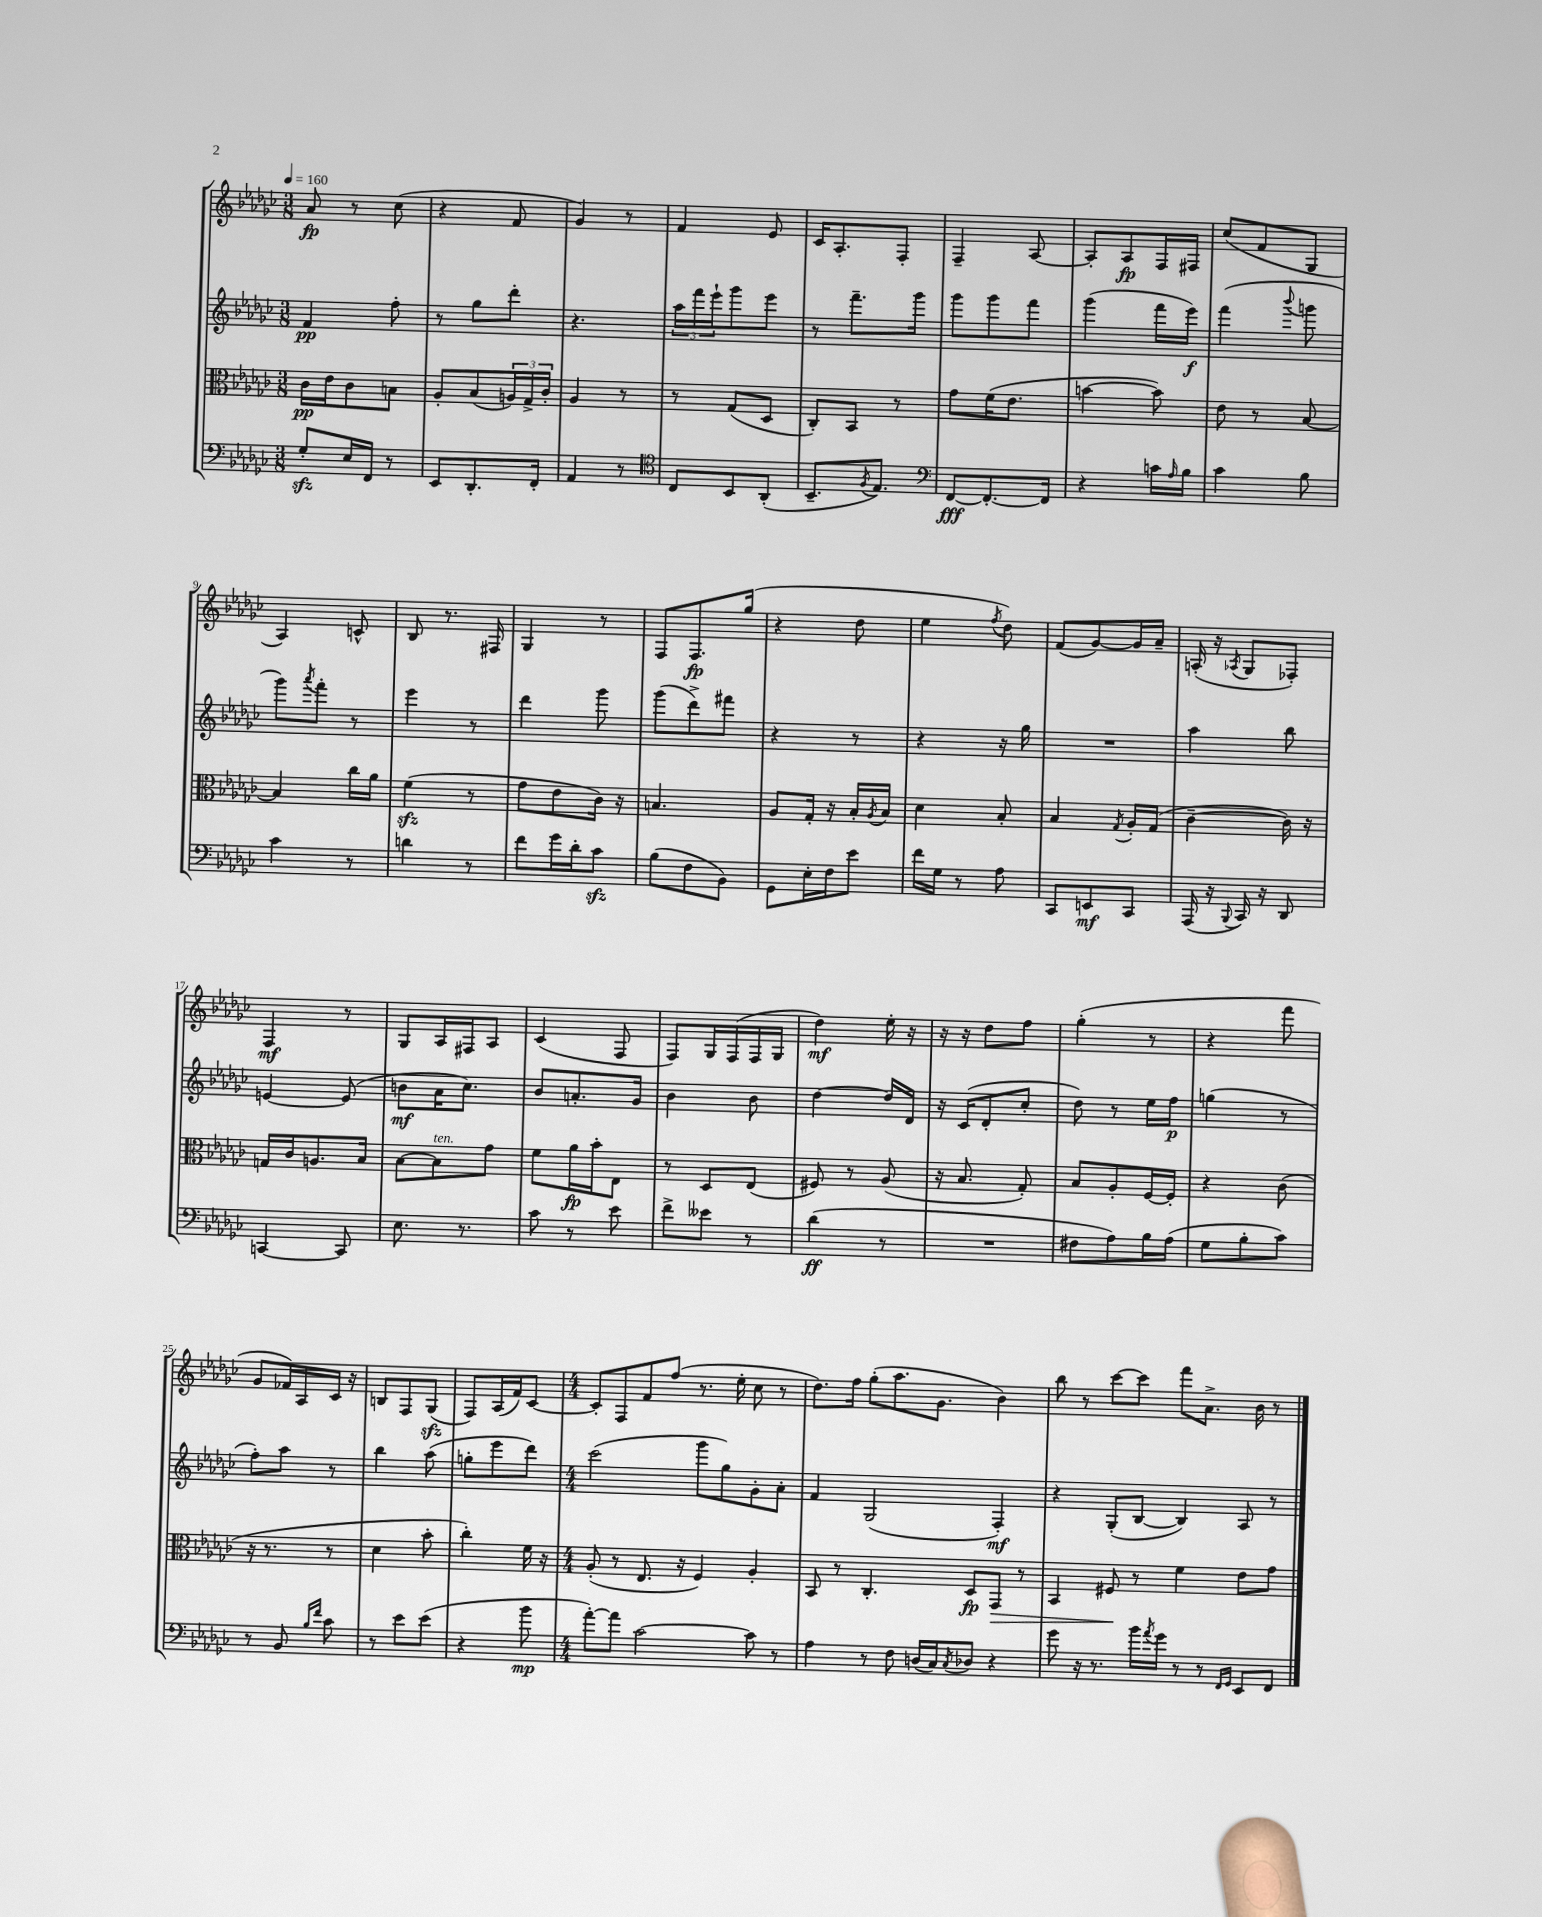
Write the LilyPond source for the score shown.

<<
\new StaffGroup <<
\new Staff = "s0" {
    \clef treble \key ges \major \numericTimeSignature \time 3/8 \tempo 4 = 160
    aes'8\fp r8 ces''8( |
    r4 f'8 |
    ges'4) r8 |
    f'4 ees'8 |
    ces'16 aes8.-. f8-. |
    f4-- aes8~ |
    aes8-. aes8\fp f16 fis16 |
    ces''8( f'8 ges8 |
    aes4) c'8-^ |
    bes8 r8. fis16 |
    ges4 r8 |
    f8 f8.\fp ges''16( |
    r4 des''8 |
    ees''4 \acciaccatura { f''8 } des''8) |
    f'8( ges'8~) ges'16 aes'16-- |
    a16-.( r16 \acciaccatura { aes8 } ges8 fes8-.) |
    f4\mf r8 |
    ges8 aes16 fis16 aes8 |
    ces'4( f8 |
    f8) ges16 f16( f16 ges16 |
    des''4\mf) ees''16-. r16 |
    r16 r16 des''8 f''8 |
    ges''4-.( r8 |
    r4 f'''8 |
    ges'8 fes'16) aes16 ces'16 r16 |
    b8 f8 ges8\sfz( |
    f8) aes16( f'16) ces'8~ |
    \numericTimeSignature \time 4/4 ces'8-. f8 f'8 f''8( r8. ees''16-. ces''8 r8 |
    des''8.) f''16 ges''8-.( aes''8. ges'8. bes'4) |
    bes''8 r8 ces'''8~ ces'''8 f'''8 aes'8.-> bes'16 r8 \bar "|." |
}
\new Staff = "s1" {
    \clef treble \key ges \major \numericTimeSignature \time 3/8
    f'4\pp f''8-. |
    r8 ges''8 des'''8-. |
    r4. |
    \tuplet 3/2 { aes''16 f'''16 ees'''16-! } ges'''8 ees'''8 |
    r8 f'''8.-- ges'''16 |
    ges'''8 ges'''8 f'''8 |
    ges'''4( f'''16 ees'''16\f) |
    f'''4( \appoggiatura { bes'''8 } g'''8 |
    ges'''8) \acciaccatura { aes'''8 } f'''8-. r8 |
    ees'''4 r8 |
    des'''4 ges'''8 |
    ges'''8( des'''8->) fis'''8 |
    r4 r8 |
    r4 r16 ges''16 |
    R4. |
    aes''4 bes''8 |
    e'4~ e'8( |
    b'8\mf aes'16 ces''8.) |
    bes'8 a'8.-. ges'16 |
    bes'4 bes'8 |
    des''4~ des''16 des'16 |
    r16 ces'16( des'8-. ces''8-. |
    des''8) r8 ees''16 f''16\p |
    g''4( r8 |
    f''8-.) aes''8 r8 |
    bes''4 aes''8( |
    g''8-. ees'''8 des'''8) |
    \numericTimeSignature \time 4/4 ces'''2( ges'''8 ges''8) ges'8-. aes'8-. |
    f'4 ges2( f4-.\mf) |
    r4 ges8-.( bes8~ bes4) aes8 r8 \bar "|." |
}
\new Staff = "s2" {
    \clef alto \key ges \major \numericTimeSignature \time 3/8
    ces'16\pp ees'16 ces'8 b8 |
    aes8-. bes8( \tuplet 3/2 { a16) ges16-> ces'16-. } |
    aes4 r8 |
    r8 ges8( des8 |
    ces8-.) bes,8 r8 |
    ges'8 f'16( ees'8. |
    b'4~ b'8) |
    ees'8 r8 bes8~ |
    bes4 ces''16 aes'16 |
    f'4\sfz( r8 |
    ges'8 ees'8 ces'16) r16 |
    b4. |
    aes8 ges16-. r16 bes16-. \acciaccatura { aes8 } bes16 |
    des'4 bes8-. |
    bes4 \acciaccatura { ges8 } aes16-. ges16( |
    ces'4~-- ces'16) r16 |
    g16 ces'16 a8. bes16 |
    bes8~ bes8^\markup { \italic "ten." } ges'8 |
    f'8 aes'16\fp bes'16-. ees8 |
    r8 des8 ees8( |
    fis8) r8 aes8( |
    r16 bes8. ges8-.) |
    bes8 aes8-. f16~ f16-. |
    r4 ces'8( |
    r16 r8. r8 |
    des'4 bes'8-. |
    ces''4-.) f'16 r16 |
    \numericTimeSignature \time 4/4 aes8-.( r8 ees8. r16 f4) aes4-. |
    bes,8 r8 ces4.-. des8\fp ges,8\> r8 |
    bes,4 fis8\! r8 f'4 ees'8 ges'8 \bar "|." |
}
\new Staff = "s3" {
    \clef bass \key ges \major \numericTimeSignature \time 3/8
    ges8-.\sfz ees16 f,16 r8 |
    ees,8 des,8.-. f,16-. |
    aes,4 r8 |
    \clef tenor ces8 bes,8 aes,8-.( |
    bes,8.-- \acciaccatura { f8 } ees8.) |
    \clef bass f,8~\fff f,8.~-. f,16 |
    r4 c'16 \grace { aes16 } bes16 |
    ces'4 bes8 |
    ces'4 r8 |
    d'4 r8 |
    f'8 ges'16 des'16-. ces'8\sfz |
    bes8( f8 bes,8) |
    ges,8 ees16-. f16 ees'8 |
    f'16 ges16 r8 aes8 |
    ces,8 e,8\mf ces,8 |
    aes,,16( r16 \appoggiatura { bes,,8 } ces,16) r16 des,8 |
    c,4~ c,8 |
    ees8. r8. |
    ces'8 r8 ees'8 |
    f'8-> eeses'8 r8 |
    des'4\ff( r8 |
    R4. |
    fis8 aes8) bes16 aes16( |
    ges8 bes8-. ces'8) |
    r8 bes,8 \grace { bes16 f'16 } ces'8 |
    r8 ees'8 ees'8( |
    r4 bes'8\mp |
    \numericTimeSignature \time 4/4 aes'8~-.) aes'8 ces'2~ ces'8 r8 |
    aes4 r8 f8 d16( ces16) \acciaccatura { ces8 } des8 r4 |
    ges'8 r16 r8. bes'16 \acciaccatura { aes'8 } ges'16 r8 r8 \grace { f,16 ges,16 } ees,8 f,8 \bar "|." |
}
>>
>>
